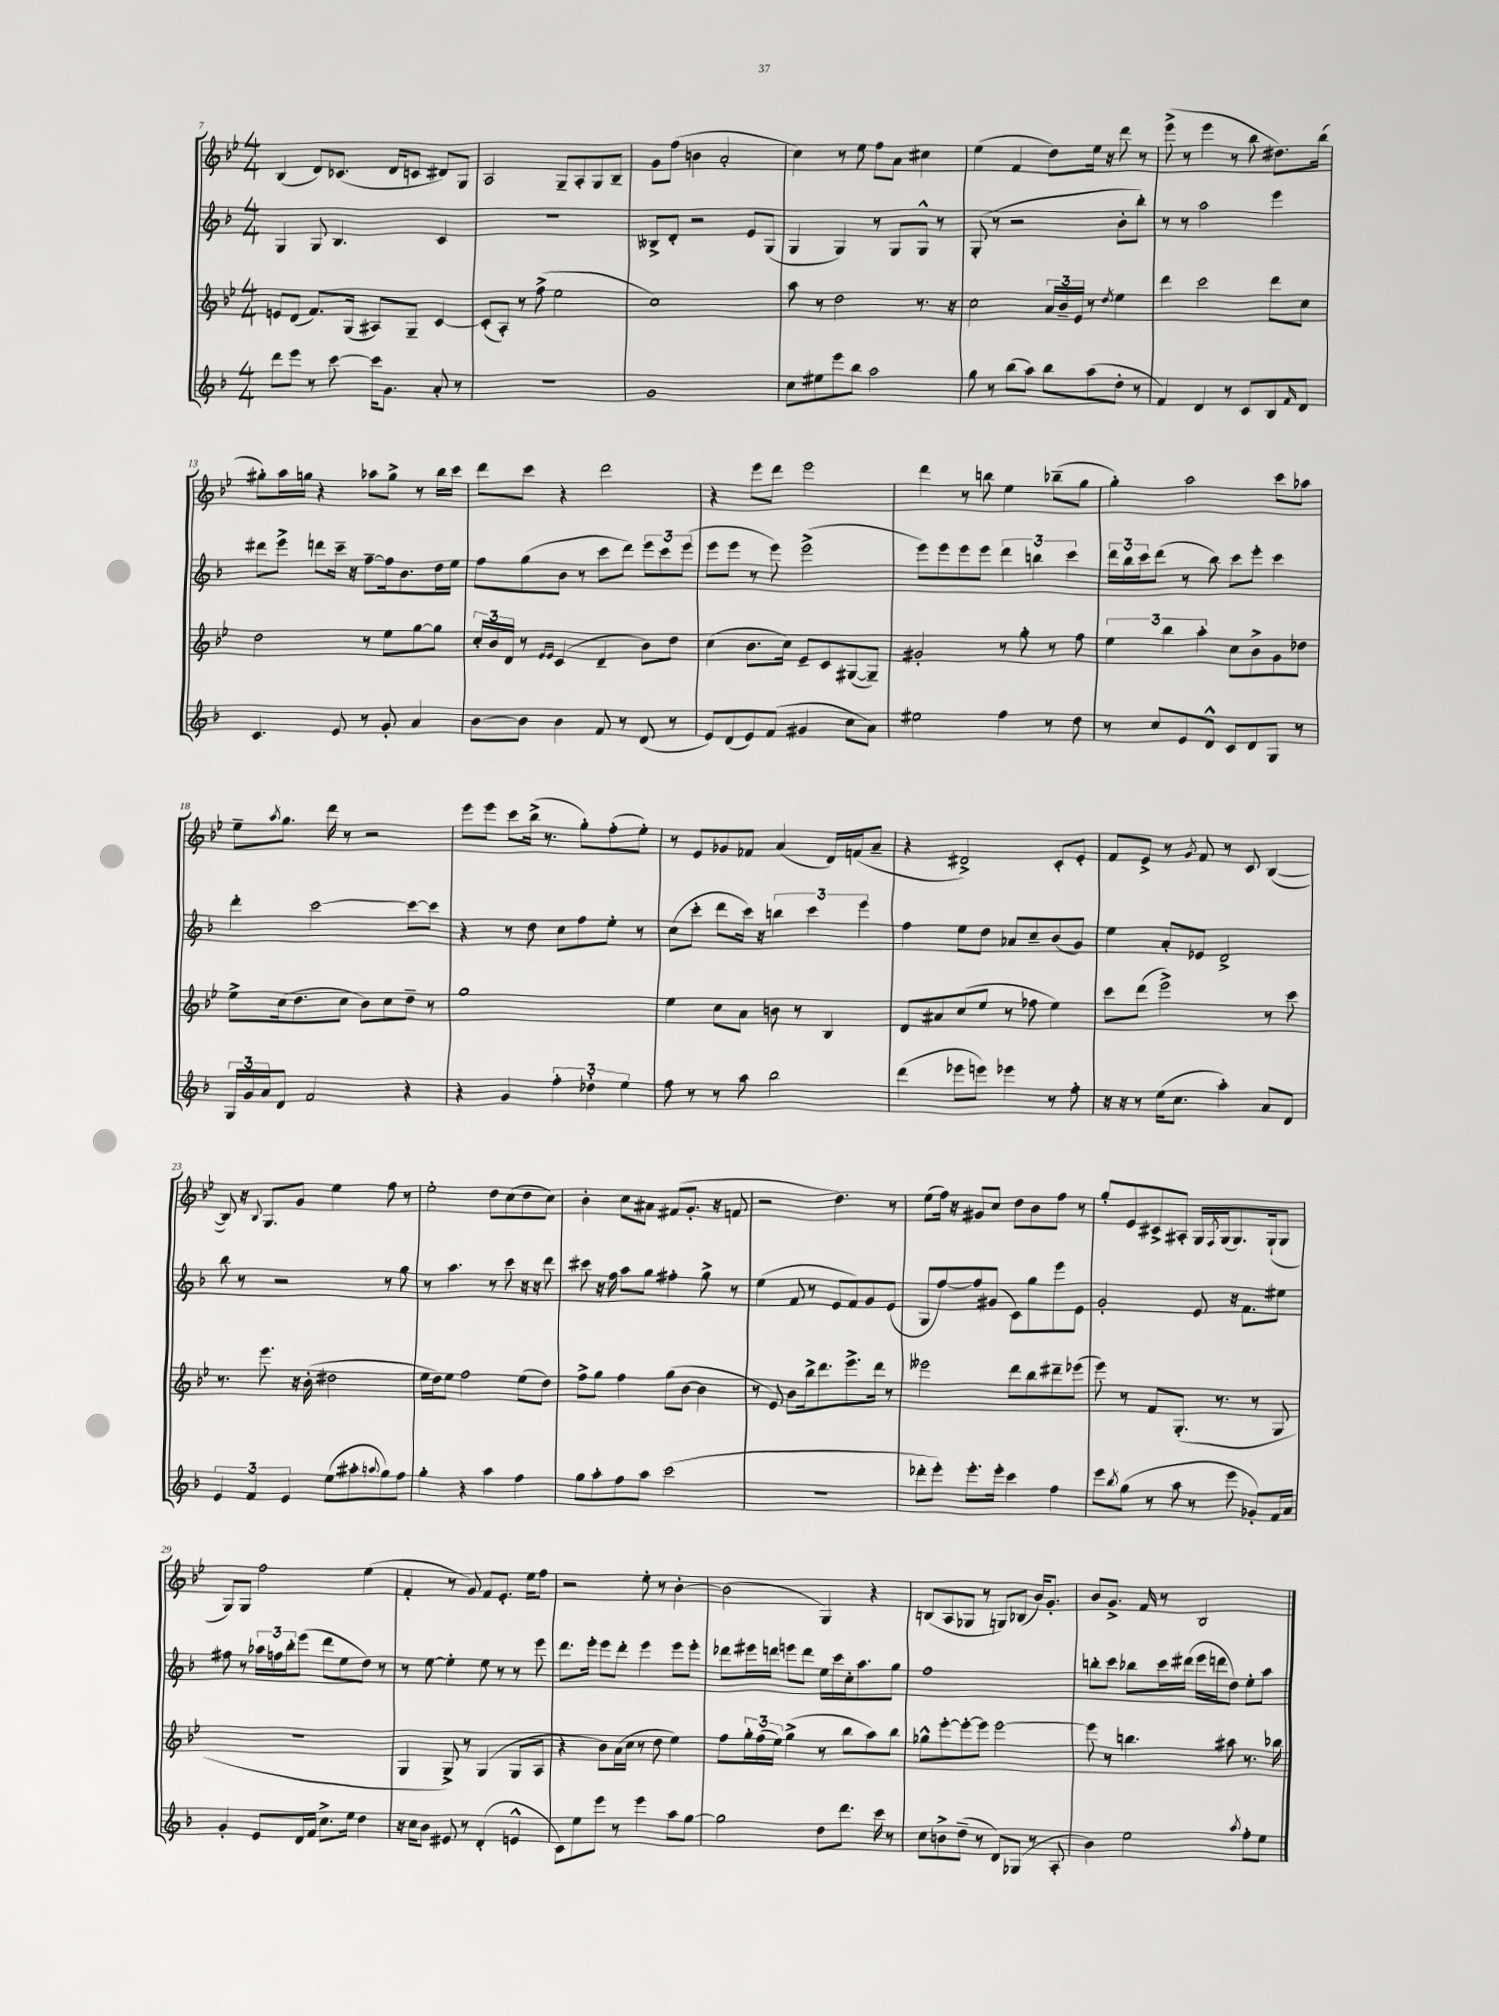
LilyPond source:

<<
\new StaffGroup <<
\new Staff = "s0" {
    \clef treble \key bes \major \numericTimeSignature \time 4/4
    bes4( d'8) ces'8.( d'16 c'8 dis'8) g8 |
    a2 g8-- a8-. g8 bes8-- |
    g'8 f''8( b'4 a'2-. |
    c''4) r8 ees''8 f''8 a'8 cis''4 |
    ees''4( f'4 d''8) ees''16 r16 d'''8 r8 |
    ees'''8->( r8 ees'''4 r8 bes''8 dis''8.) bes''16( |
    gis''8-.) a''16 g''16 r4 aes''8 g''8-> r8 bes''16 c'''16 |
    d'''8 c'''8 r4 d'''2 |
    r4 ees'''8 d'''8 ees'''2 |
    d'''4 r8 b''8 ees''4 bes''8--( g''8 |
    g''4-.) a''2 c'''8 aes''8 |
    ees''8-- \acciaccatura { a''8 } g''8. d'''16 r8 r2 |
    ees'''8 ees'''8 c'''8 bes''16->( r8. g''8-.) f''8-.( ees''8-.) |
    r8 ees'8 ges'8 fes'8 a'4( d'16) f'16( a'8-- |
    r4 dis'2->) c'8-. ees'8-. |
    f'8 ees'8-> r8 \acciaccatura { g'8 } f'8 r8 c'8 bes4~( |
    bes8) r16 \appoggiatura { bes8 } g8. g'8 ees''4 f''8 r8 |
    ees''2-. d''8 c''8( d''8 c''8) |
    bes'4-. c''8 ais'8 fis'8( g'8.-. r16 f'8 |
    r2 d''4.) r8 |
    ees''8( f''16) r16 gis'8 c''8 d''8 bes'8 f''8 r8 |
    g''8-. ees'8 cis'8-> ais8-. g16 \acciaccatura { f8 } g16( g8.) g16-!( g8 |
    g8) g8 f''2 ees''4( |
    f'4-. r8 g'8) f'8 ees'8.-. ees''16 f''8 |
    r2 ees''8-. r8 bes'4~-. |
    bes'2( g4) r4 |
    b8( a8 ges8 r8 g8) bes8( bes'16) g'8.-. |
    bes'8 g'8.-> f'16 r8 bes2 \bar "|." |
}
\new Staff = "s1" {
    \clef treble \key f \major \numericTimeSignature \time 4/4
    g4 g8 bes4. c'4 |
    R1 |
    beses8-> d'8-. r2 e'8 g8( |
    g4 g4) r8 g8 g8-^ r8 |
    g8-.( r8 r2 bes'8-. bes''8-.) |
    r8 r8 a''2 e'''4 |
    dis'''8 e'''8-> d'''8 c'''16-- r16 f''8~-- f''16 bes'8. d''16 e''16 |
    f''8 g''8( bes'8 r8 c'''8 d'''8) \tuplet 3/2 { e'''8 c'''8 e'''8( } |
    e'''8 e'''8 r8 e'''8) e'''2->( |
    e'''8) e'''8 e'''8 e'''8 \tuplet 3/2 { d'''4 b''4 c'''4 } |
    \tuplet 3/2 { d'''16 bes''16 c'''16 } d'''8( r8 bes''8) c'''8 e'''8-. c'''4 |
    d'''4-. c'''2~ c'''8~ c'''8 |
    r4 r8 d''8 c''8 f''8 e''8-. r8 |
    c''8( c'''8-. d'''8 c'''16) r16 \tuplet 3/2 { b''4 c'''4 e'''4 } |
    f''4 e''8 d''8 aes'8 c''8-- bes'8( g'8) |
    e''4 a'8-. ees'8 d'2-> |
    bes''8 r8 r2 r8 g''8 |
    r8 a''4. r8 c'''8 r16 r16 d'''8 |
    cis'''8 r16 f''16 a''8 g''8 fis''4-. g''8-> r8 |
    e''4( f'8 r8 e'8 f'8) g'8 e'8( |
    g8 f''8~) f''8 gis'8( c'8) g''8 e'''8 e'8 |
    g'2-. e'8 r16 f'8. eis''8 |
    fis''8 r8 \tuplet 3/2 { aes''16 f''16 bes''16-. } e'''8( d'''8 e''8 d''8) r8 |
    r8 e''8~ e''4-. e''8 r8 r8 e'''8 |
    d'''8. e'''16-. e'''8 d'''8-. e'''4 e'''8 e'''8-. |
    des'''8 eis'''16 d'''16 e'''8 d'''8 e''16 c'''16 c''16-. a''8. g''8 |
    f''1 |
    b''8-. c'''8 bes''8 c'''16 dis'''16( e'''16 d'''16 d''8) e''8-. a''8 \bar "|." |
}
\new Staff = "s2" {
    \clef treble \key bes \major \numericTimeSignature \time 4/4
    e'8 d'8( f'8.) g16( ais8) g8-- c'4~ |
    c'8-.( a8-.) r8 f''8->( ees''2 |
    c''1) |
    a''8 r8 d''2 r8. r16 |
    c''2 \tuplet 3/2 { a'16 bes'16-- ees'16 } r8 \acciaccatura { d''8 } ees''4 |
    d'''4 c'''2 d'''8 c''8 |
    d''2 r8 ees''8 g''8~ g''8 |
    \tuplet 3/2 { c''16-. bes'16 d'16 } r8 \grace { ees'16 ees'16 } c'4( d'4-- bes'8) d''8 |
    c''4( bes'8. c''16) ees'8-- c'8 gis8~( gis8--) |
    gis'2-. r8 g''8-. r8 f''8 |
    \tuplet 3/2 { ees''4 bes''4 a''4-. } c''8 bes'8-> g'8 des''8 |
    ees''8-> c''16( d''8. c''8 bes'8) c''8 d''8-- r8 |
    g''1 |
    ees''4 c''8 a'8 b'8 r8 bes4 |
    d'8 ais'8 c''8( ees''8 r8 fes''8 ees''4) |
    c'''8 d'''8( ees'''2->) r8 c'''8 |
    r8. ees'''8. r16 bes'16-.( dis''2 |
    ees''16 d''16) ees''8 f''2 ees''8( d''8) |
    f''8-> g''8 f''4 g''8( bes'8~ bes'4 |
    r8 ees'8) bes'8 bes''16-> d'''8. ees'''8.-> d'''16 r8 |
    eeses'''2 d'''8 bes''8 dis'''8-- ees'''8( |
    ees'''8) r8 f'8 g8.-.( r8. r8 g8 |
    R1 |
    g4 g8->) r8 g4( g8 a8 |
    r4 bes'8) a'16( c''16 r8 d''8 ees''4) |
    f''8 \tuplet 3/2 { g''16-. f''16( ees''16) } g''4->( r8 bes''8 a''8) bes''8 |
    ges''8-^ ees'''8~-. ees'''8~-. ees'''8 ees'''2~ |
    ees'''8 r8 b''4. ais''8 r8. bes''16 \bar "|." |
}
\new Staff = "s3" {
    \clef treble \key f \major \numericTimeSignature \time 4/4
    d'''8 e'''8 r8 c'''8~ c'''16 g'8. a'8-. r8 |
    R1 |
    g'1 |
    c''8 eis''8 e'''8 bes''8 a''2 |
    g''8 r8 bes''8( a''8) bes''8 a''8( d''8-. r8 |
    f'4) d'4 r8 c'8 bes8 \grace { f'16 } d'8 |
    c'4. e'8 r8 g'8-. a'4 |
    bes'8~ bes'8 bes'4 f'8 r8 d'8( r8 |
    e'8) d'8( e'8) f'8( gis'4 c''8 a'8) |
    eis''2 f''4 r8 d''8 |
    r8 c''8 e'8 d'8-^ c'8 d'8 g8 r8 |
    \tuplet 3/2 { g16 g'16 a'16 } d'8 f'2 r4 |
    r4 g'4 \tuplet 3/2 { f''4-. des''4-. e''4 } |
    f''8 r8 r8 a''8 bes''2 |
    d'''4( ees'''8 e'''8) ees'''4 r8 f''8-. |
    r16 r16 r8 e''16( c''8. a''4-.) a'8 d'8 |
    \tuplet 3/2 { e'4 f'4 e'4 } e''8( ais''8-. \appoggiatura { a''8 } g''8) f''8 |
    g''4-. r4 a''4 f''4 |
    g''8 a''8-. f''8 a''8 c'''2( |
    R1 |
    des'''8-. e'''8-.) e'''8.-. e'''16-. c'''4 f''4 |
    e'''8 \acciaccatura { bes''8 } g''8( r8 a''8 r8 e'''8 ges'8-.) f'16 a'16 |
    g'4-. e'8 d'16 f'16 c''8.-> e''16 d''4 |
    r16 c''16 bes'8 eis'8 r8 d'4-.( e'4-^ |
    c'8) e''8 e'''8 r8 e'''4 a''8 g''8~ |
    g''2 d''8 d'''8. c'''16 r8 |
    c''8 b'8-> d''8--( r8 d'8) ges8( r8 a8-. |
    bes'4) e''2 \acciaccatura { a''8 } f''8-. e''8 \bar "|." |
}
>>
>>
\layout { \context { \Score currentBarNumber = #7 } }
